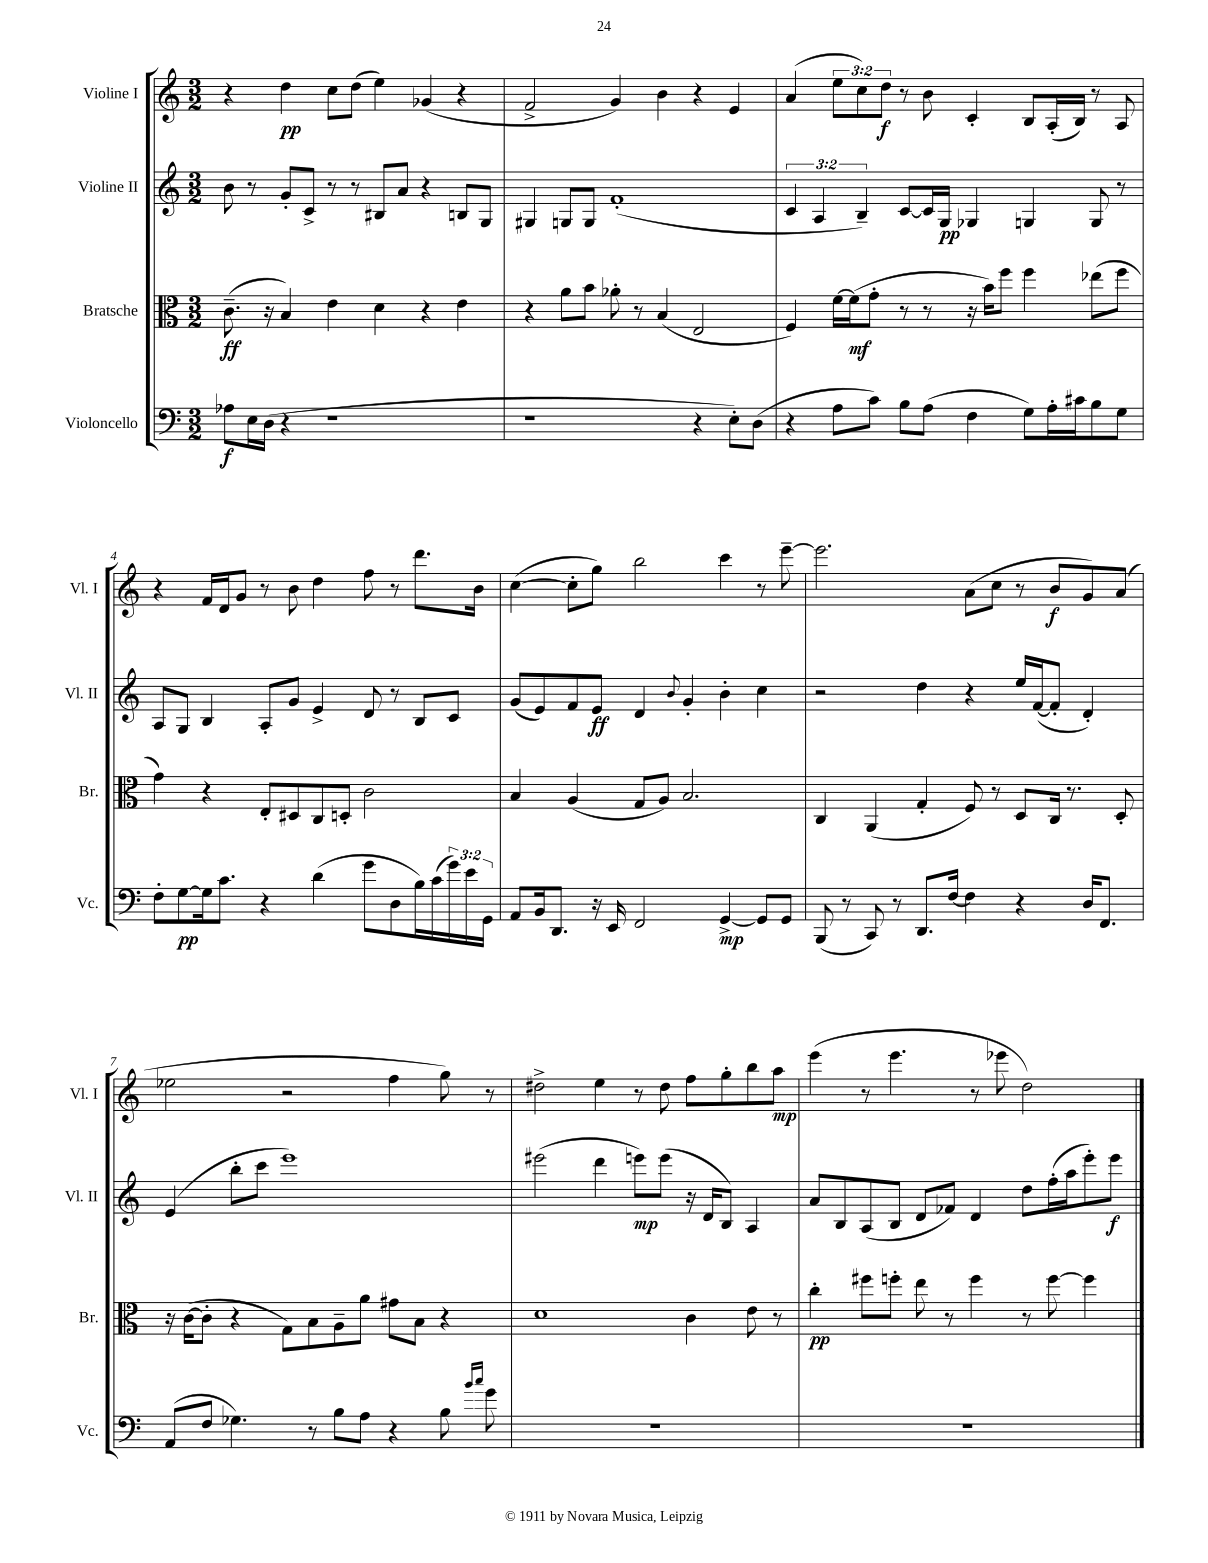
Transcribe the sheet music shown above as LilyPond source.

<<
\new StaffGroup <<
\new Staff = "s0" \with { instrumentName = "Violine I" shortInstrumentName = "Vl. I" } {
    \clef treble \key c \major \numericTimeSignature \time 3/2 \override Staff.TupletNumber.text = #tuplet-number::calc-fraction-text
    r4 d''4\pp c''8 d''8( e''4) ges'4( r4 |
    f'2-> g'4) b'4 r4 e'4 |
    a'4( \tuplet 3/2 { e''8 c''8) d''8\f } r8 b'8 c'4-. b8 a16-.( b16) r8 a8 |
    r4 f'16 d'16 g'8 r8 b'8 d''4 f''8 r8 d'''8. b'16 |
    c''4~( c''8-. g''8) b''2 c'''4 r8 e'''8~-- |
    e'''2. a'8( c''8 r8 b'8\f g'8) a'8( |
    ees''2 r2 f''4 g''8) r8 |
    dis''2-> e''4 r8 dis''8 f''8 g''8-. b''8 a''8\mp |
    e'''4( r8 e'''4. r8 ees'''8 d''2) \bar "|." |
}
\new Staff = "s1" \with { instrumentName = "Violine II" shortInstrumentName = "Vl. II" } {
    \clef treble \key c \major \numericTimeSignature \time 3/2 \override Staff.TupletNumber.text = #tuplet-number::calc-fraction-text
    b'8 r8 g'8-. c'8-> r8 r8 bis8 a'8 r4 b8 g8 |
    gis4 g8 g8 f'1-.( |
    \tuplet 3/2 { c'4 a4 b4--) } c'8~ c'16 g16\pp ges4 g4 g8 r8 |
    a8 g8 b4 a8-. g'8 e'4-> d'8 r8 b8 c'8 |
    g'8( e'8) f'8 e'8\ff d'4 \appoggiatura { b'8 } g'4-. b'4-. c''4 |
    r2 d''4 r4 e''16 f'16~( f'8-. d'4-.) |
    e'4( b''8-. c'''8 e'''1) |
    eis'''2( d'''4 e'''8\mp) e'''8( r16 d'16 b8) a4 |
    a'8 b8 a8( b8 d'8 fes'8) d'4 d''8 f''16-.( a''16 e'''8-.) e'''8\f \bar "|." |
}
\new Staff = "s2" \with { instrumentName = "Bratsche" shortInstrumentName = "Br." } {
    \clef alto \key c \major \numericTimeSignature \time 3/2
    c'8.--\ff( r16 b4) e'4 d'4 r4 e'4 |
    r4 a'8 b'8 aes'8-. r8 b4( e2 |
    f4) f'16~ f'16\mf( g'8-. r8 r8 r16 b'16) f''8 f''4 ees''8( f''8 |
    g'4) r4 e8-. dis8 c8 d8-. c'2 |
    b4 a4( g8 a8) b2. |
    c4 a,4( g4-. f8) r8 d8 c16 r8. d8-. |
    r16 c'16~( c'8-. r4 g8) b8 a8-- a'8 gis'8 b8 r4 |
    d'1 c'4 e'8 r8 |
    c''4-.\pp fis''8 f''8-. e''8 r8 f''4 r8 f''8~ f''4 \bar "|." |
}
\new Staff = "s3" \with { instrumentName = "Violoncello" shortInstrumentName = "Vc." } {
    \clef bass \key c \major \numericTimeSignature \time 3/2 \override Staff.TupletNumber.text = #tuplet-number::calc-fraction-text
    aes8\f e16 d16( r4 r1 |
    r1 r4 e8-.) d8( |
    r4 a8 c'8) b8 a8( f4 g8) a16-. cis'16 b8 g8 |
    f8-. g8~\pp g16 c'8. r4 d'4( g'8 d8 b16) c'16( \tuplet 3/2 { g'16) e'16 g,16 } |
    a,8 b,16 d,8. r16 e,16 f,2 g,4~->\mp g,8 g,8 |
    b,,8( r8 c,8) r8 d,8. f16~ f4 r4 d16 f,8. |
    a,8( f8 ges4.) r8 b8 a8 r4 b8 \grace { b'16 c''16 } g'8 |
    R1. |
    R1. \bar "|." |
}
>>
>>
